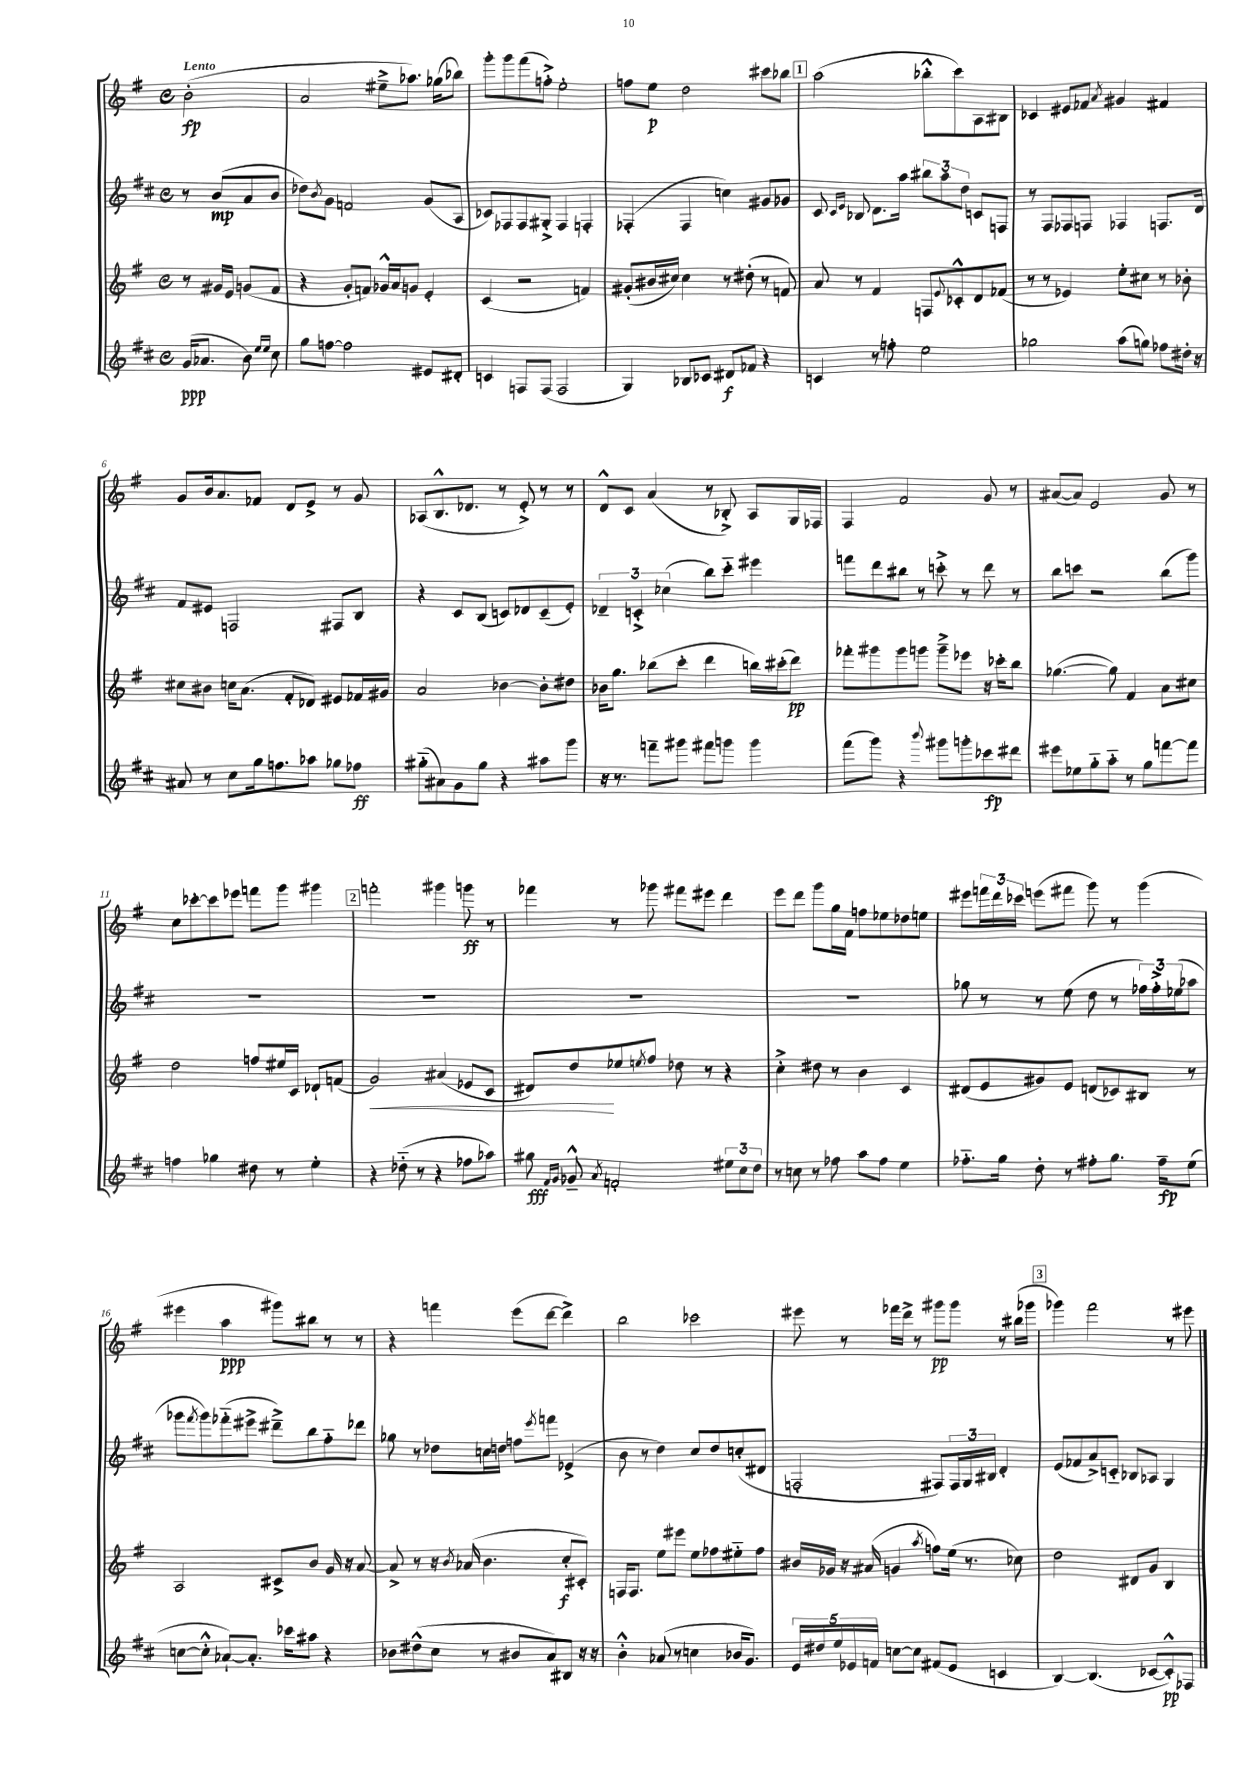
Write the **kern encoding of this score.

**kern	**dynam	**kern	**dynam	**kern	**dynam	**kern	**dynam
*part4	*part4	*part3	*part3	*part2	*part2	*part1	*part1
*staff4	*staff4	*staff3	*staff3	*staff2	*staff2	*staff1	*staff1
*clefG2	*	*clefG2	*	*clefG2	*	*clefG2	*
*k[f#c#]	*	*k[f#]	*	*k[f#c#]	*	*k[f#]	*
*M4/4	*	*M4/4	*	*M4/4	*	*M4/4	*
*met(c)	*	*met(c)	*	*met(c)	*	*met(c)	*
=	=	=	=	=	=	=	=
!	!	!	!	!	!	!LO:TX:a:B:t=Lento	!
(16g/KL	ppp	8r	.	8r	.	(2b'\	fp
8.a-X/J	.	.	.	.	.	.	.
.	.	16g#X/LL	.	(8b/L	mp	.	.
.	.	16e/JJ	.	.	.	.	.
8b\)	.	(8gn/L	.	8a/	.	.	.
16qqee/LL	.	.	.	.	.	.	.
16qqee/JJ	.	.	.	.	.	.	.
8cc#\	.	8f#/J	.	8b/J	.	.	.
=1	=1	=1	=1	=1	=1	=1	=1
8gg\L	.	4r	.	8dd-X\L)	.	2a/	.
.	.	.	.	8qb/	.	.	.
[8ffn\J	.	.	.	8g\J	.	.	.
2ff\]	.	8g'/L	.	2fn/	.	.	.
.	.	8fn/J)	.	.	.	.	.
.	.	16g-X^^/LL	.	.	.	8ee#X~^\L	.
.	.	16a/J	.	.	.	.	.
.	.	8gn/J	.	.	.	8.aa-X\J)	.
8e#X/L	.	4e'/	.	(8g/L	.	.	.
.	.	.	.	.	.	(16gg-X\KL	.
8d#X'/J	.	.	.	8A/J	.	8bb-X\J)	.
=2	=2	=2	=2	=2	=2	=2	=2
4cn/	.	(4c/	.	8c-X/L)	.	8ggg'\L	.
.	.	.	.	8F-X/	.	8ggg\	.
8Fn/L	.	2r	.	8F-/	.	(8fff#\	.
(8F/J	.	.	.	8G#X'^/J	.	8ffn'^\J)	.
2F/	.	.	.	4F-/	.	2ee'\	.
.	.	4fn/)	.	4Fn'/	.	.	.
=3	=3	=3	=3	=3	=3	=3	=3
4G/)	.	(8g#X'/L	.	(4F-X'/	.	8ffn\L	.
.	.	16b#X/L	.	.	.	8ee\J	p
.	.	16cc#X/JJ)	.	.	.	.	.
8B-X/L	.	4cc#\	.	4F-/	.	2dd\	.
8c-X/J	.	.	.	.	.	.	.
8d#X/L	f	8r	.	4ccn\)	.	.	.
8f-X/J	.	(8dd#X'\	.	.	.	.	.
4r	.	8r	.	8g#X/L	.	8ccc#X\L	.
.	.	8fn/)	.	8g-X/J	.	8bb-X\J	.
!!LO:REH:place=s1:t=1
=4	=4	=4	=4	=4	=4	=4	=4
4cn/	.	8a/	.	8c#/	.	(2aa\	.
.	.	.	.	16qqc#/LL	.	.	.
.	.	.	.	16qqe/JJ	.	.	.
.	.	8r	.	8B-X/	.	.	.
8r	.	4f#/	.	8.d\L	.	.	.
8ffn'\	.	.	.	.	.	.	.
.	.	.	.	16aa\Jk	.	.	.
2ee\	.	8Fn/L	.	12bb#X\L	.	8bb-X'^^\L	.
.	.	.	.	12aa\	.	.	.
.	.	8qqe/	.	.	.	.	.
.	.	8c-X'^^/	.	.	.	8ccc\)	.
.	.	.	.	12dd\J	.	.	.
.	.	8d/	.	8cn/L	.	8A\	.
.	.	(8f-X/J	.	8Fn/J	.	8B#X\J	.
=5	=5	=5	=5	=5	=5	=5	=5
2gg-X\	.	8r	.	8r	.	4c-X/	.
.	.	8r	.	8F#/L	.	.	.
.	.	4e-X/)	.	8F-X/	.	8e#X/L	.
.	.	.	.	8Fn/J	.	8f-X/J	.
.	.	.	.	.	.	8qa/	.
(8aa\L	.	8ee'\L	.	4F-X/	.	4g#X/	.
8ggn\J)	.	8cc#X\J	.	.	.	.	.
8ff-X\L	.	8r	.	8.Fn/L	.	4f#X/	.
16dd#X'\Jk	.	8b-X'\	.	.	.	.	.
16r	.	.	.	16d/Jk	.	.	.
!!LO:LB:g=z
=6	=6	=6	=6	=6	=6	=6	=6
8a#X/	.	8cc#X\L	.	8f#/L	.	8g/L	.
8r	.	8b#X\J	.	8e#X/J	.	16b/k	.
.	.	.	.	.	.	8.a/	.
8cc#\L	.	16ccn\KL	.	2Fn/	.	.	.
.	.	(8.a\J	.	.	.	.	.
16gg\k	.	.	.	.	.	8f-X/J	.
8.ffn\	.	.	.	.	.	.	.
.	.	8f#'/L	.	.	.	8d/L	.
8aa-X\J	.	8d-X/J)	.	.	.	8e^/J	.
8gg-X\L	.	8e#X/L	.	8F#X/L	.	8r	.
8ff-X\J	ff	16f-X/L	.	8B/J	.	8g/	.
.	.	16g#X/JJ	.	.	.	.	.
=7	=7	=7	=7	=7	=7	=7	=7
(8gg#X\L	.	2a/	.	4r	.	(8A-X/L	.
8a#X\)	.	.	.	.	.	8.B^^/	.
8g\	.	.	.	8c#/L	.	.	.
.	.	.	.	.	.	8.d-X/J	.
8gg#\J	.	.	.	(8B/J	.	.	.
4r	.	[4b-X\	.	8cn/L)	.	8r	.
.	.	.	.	8d-X/	.	8e'^/)	.
8aa#X\L	.	8b-'\L]	.	(8c~/	.	8r	.
8ggg\J	.	8dd#X\J	.	8e'/J)	.	8r	.
=8	=8	=8	=8	=8	=8	=8	=8
16r	.	16b-X\KL	.	6d-X~/	.	8d^^/L	.
8.r	.	8.gg\J	.	.	.	.	.
.	.	.	.	.	.	8c/J	.
.	.	.	.	6cn'^/	.	.	.
8fffn~\L	.	(8bb-X\L	.	.	.	(4a/	.
.	.	.	.	(6cc-X\	.	.	.
8ggg#X\J	.	8ccc'\J	.	.	.	.	.
8fff#X\L	.	4ddd\	.	8bb\L)	.	8r	.
8gggn\J	.	.	.	8ccc#\J	.	8B-X'^/)	.
4ggg\	.	16bbn\LL)	.	4eee#X\	.	8A/L	.
.	.	(16ccc#X'\J	.	.	.	.	.
.	.	8ddd\J)	pp	.	.	16G/L	.
.	.	.	.	.	.	16F-X/JJ	.
=9	=9	=9	=9	=9	=9	=9	=9
(8fff#\L	.	8fff-X'\L	.	8fffn\L	.	4F#/	.
8ggg\J)	.	8ggg#X\	.	8ddd\	.	.	.
4r	.	8ggg#\	.	8bb#X\J	.	2f#/	.
.	.	8gggn\J	.	8r	.	.	.
8qqbbb/	.	.	.	.	.	.	.
8ggg#X\L	.	8ggg~^\L	.	8cccn'^\	.	.	.
8gggn'\	.	8eee-X\J	.	8r	.	.	.
8ccc-X\	fp	16r	.	8ddd\	.	8g/	.
.	.	16ccc-X'\KL	.	.	.	.	.
8ddd#X\J	.	8bb\J	.	8r	.	8r	.
=10	=10	=10	=10	=10	=10	=10	=10
8eee#X\L	.	([4.gg-X\	.	8bb\L	.	([8a#X/L	.
8ee-X\	.	.	.	8cccn\J	.	8a#/J])	.
8gg\	.	.	.	2r	.	2e/	.
8aa\J	.	8gg-\])	.	.	.	.	.
8r	.	4f#/	.	.	.	.	.
8gg\L	.	.	.	.	.	.	.
[8fffn\	.	8a\L	.	(8bb\L	.	8g/	.
8fff\J]	.	8cc#X\J	.	8ggg\J)	.	8r	.
!!LO:LB:g=z
=11	=11	=11	=11	=11	=11	=11	=11
4ffn\	.	2dd\	.	1r	.	8cc\L	.
.	.	.	.	.	.	[8ccc-X'\	.
4gg-X\	.	.	.	.	.	8ccc-\]	.
.	.	.	.	.	.	8eee-X\J	.
8dd#X\	.	8ffn/L	.	.	.	8fffn\L	.
8r	.	16ee#X/L	.	.	.	8ggg\J	.
.	.	16c/JJ	.	.	.	.	.
4ee'\	.	8d-X`/L	.	.	.	4ggg#X\	.
.	.	(8fn/J	.	.	.	.	.
!!LO:REH:place=s1:t=2
=12	=12	=12	=12	=12	=12	=12	=12
!	!	!	!LO:HP:b	!	!	!	!
4r	.	2g/)	<	1r	.	2fffn'\	.
(8dd-X\	.	.	.	.	.	.	.
8r	.	.	.	.	.	.	.
4r	.	(4a#X/	.	.	.	4ggg#X\	.
8ff-X\L	.	8e-X/L	.	.	.	8gggn\	ff
8aa-X\J)	.	8c/J	.	.	.	8r	.
=13	=13	=13	=13	=13	=13	=13	=13
8gg#X\	fff	8d#X/L)	.	1r	.	4fff-X\	.
16qqf#/LL	.	.	.	.	.	.	.
16qqg/JJ	.	.	.	.	.	.	.
8g-X~^^/	.	8dd/	.	.	.	.	.
8qa/	.	.	.	.	.	.	.
2fn'/	.	8ee-X/	[	.	.	8r	.
.	.	8qeen/	.	.	.	.	.
.	.	8ff#/J	.	.	.	8ggg-X\	.
.	.	8dd-X\	.	.	.	8fff#X\L	.
.	.	8r	.	.	.	8eee#X\J	.
12ee#X\L	.	4r	.	.	.	4ddd\	.
12cc#\	.	.	.	.	.	.	.
12dd\J	.	.	.	.	.	.	.
=14	=14	=14	=14	=14	=14	=14	=14
8r	.	4cc'^\	.	1r	.	8eee\L	.
8ccn\	.	.	.	.	.	8ddd\J	.
8r	.	8dd#X\	.	.	.	8ggg\L	.
8ff-X\	.	8r	.	.	.	16gg\L	.
.	.	.	.	.	.	16f#\JJ	.
8aa\L	.	4b\	.	.	.	8ffn\L	.
8ff-\J	.	.	.	.	.	8ee-X\	.
4ee\	.	4c/	.	.	.	8dd-X\	.
.	.	.	.	.	.	8een\J	.
=15	=15	=15	=15	=15	=15	=15	=15
8.ff-X\L	.	(8d#X/L	.	8gg-X\	.	8eee#X\L	.
.	.	8e/	.	8r	.	24fffn\L	.
.	.	.	.	.	.	24ddd\	.
16gg\Jk	.	.	.	.	.	.	.
.	.	.	.	.	.	24ccc-X\JJ	.
8dd'\	.	8g#X/)	.	8r	.	(8eeen\L	.
8r	.	8e/J	.	(8ee\	.	8fff#X\J	.
8ff#X'\L	.	(8dn/L	.	8dd\	.	8ggg\)	.
8.gg\J	.	8c-X/)	.	8r	.	8r	.
.	.	8B#X/J	.	24ff-X\LL)	.	(4ggg\	.
.	.	.	.	24ff-'^\	.	.	.
16ff#~\KL	fp	.	.	.	.	.	.
.	.	.	.	(24ee-X\J	.	.	.
(8ee\J	.	8r	.	8aa-X\J	.	.	.
!!LO:LB:g=z
=16	=16	=16	=16	=16	=16	=16	=16
[8ccn\L	.	2A/	.	8ggg-X\L	.	4eee#X\	.
.	.	.	.	8qfff#/	.	.	.
8cc'^^\J]	.	.	.	8ggg-\)	.	.	.
[8a-X`/L)	.	.	.	(8fff-X\	.	4aa\	ppp
8.a-'/J]	.	.	.	8eee#X^\J	.	.	.
.	.	8c#X^/L	.	8ddd#X~^\L)	.	8ggg#X\L)	.
16ccc-X\KL	.	.	.	.	.	.	.
8aa#X\J	.	8b/J	.	8bb\	.	8bb#X\J	.
4r	.	16g/	.	8ff#\	.	8r	.
.	.	16r	.	.	.	.	.
.	.	[8a/	.	8ddd-X\J	.	8r	.
=17	=17	=17	=17	=17	=17	=17	=17
8b-X\L	.	8a^/]	.	8gg-X\	.	4r	.
(8dd#X^^\	.	8r	.	8r	.	.	.
8cc#\J	.	16r	.	8dd-X\L	.	4fffn\	.
.	.	8qb/	.	.	.	.	.
.	.	(16a-X/	.	.	.	.	.
8r	.	4.b\	.	16ccn\L	.	.	.
.	.	.	.	16ddn\JJ	.	.	.
8b#X/L	.	.	.	8ffn\L	.	(8eee\L	.
.	.	.	.	8qeee/	.	.	.
8a/)	.	.	.	8fffn\J	.	[8ddd\J	.
8B#X/J	.	8cc'/L	f	(4e-X^/	.	4ddd^\])	.
16r	.	8c#X'/J)	.	.	.	.	.
16r	.	.	.	.	.	.	.
=18	=18	=18	=18	=18	=18	=18	=18
4b'^^\	.	16Fn/KL	.	8b\	.	2bb\	.
.	.	8.F/J	.	.	.	.	.
.	.	.	.	8r	.	.	.
(8a-X/	.	8ee\L	.	4dd\)	.	.	.
8r	.	8eee#X\J	.	.	.	.	.
4ccn\	.	8ee\L	.	8cc#/L	.	2ccc-X\	.
.	.	8ff-X\	.	8dd/	.	.	.
16b-X/KL	.	8ee#X\	.	(8ccn'/	.	.	.
8.g/J)	.	.	.	.	.	.	.
.	.	8ff-\J	.	8d#X/J	.	.	.
=19	=19	=19	=19	=19	=19	=19	=19
20e/LL	.	16b#X/LL	.	2Fn'/	.	8eee#X\	.
20dd#X/	.	.	.	.	.	.	.
.	.	16g-X/JJ	.	.	.	.	.
20ee/	.	.	.	.	.	.	.
.	.	16r	.	.	.	8r	.
20e-X/	.	.	.	.	.	.	.
.	.	(16a#X/	.	.	.	.	.
20fn/JJ	.	.	.	.	.	.	.
[8ccn\L	.	4gn/	.	.	.	16fff-X\LL	.
.	.	.	.	.	.	16ddd^\JJ	.
8cc\J]	.	.	.	.	.	8r	.
.	.	8qaa/	.	.	.	.	.
(8f#X/L	.	8ffn\L)	.	8F#X/L)	.	8ggg#X\L	pp
8e-/J	.	(16ee\Jk	.	24F#/L	.	8ggg#\J	.
.	.	.	.	24G/	.	.	.
.	.	8.r	.	.	.	.	.
.	.	.	.	24B#X/JJ	.	.	.
4cn/	.	.	.	4d'/	.	8r	.
.	.	8cc-X\)	.	.	.	(16bb#X\LL	.
.	.	.	.	.	.	16ggg-X\JJ	.
!!LO:REH:place=s1:t=3
=20	=20	=20	=20	=20	=20	=20	=20
[4B/)	.	2dd\	.	(8e/L	.	4ggg-X\)	.
.	.	.	.	8f-X/	.	.	.
(4.B/]	.	.	.	8a^/)	.	2fff#\	.
.	.	.	.	8cn/J	.	.	.
.	.	8d#X/L	.	8B-X/L	.	.	.
[8c-X/L	.	8g/J	.	8A-X/J	.	.	.
8c-'^^/])	pp	4B/	.	4G/	.	8r	.
8F-X/J	.	.	.	.	.	8eee#X\	.
==	==	==	==	==	==	==	==
*-	*-	*-	*-	*-	*-	*-	*-
